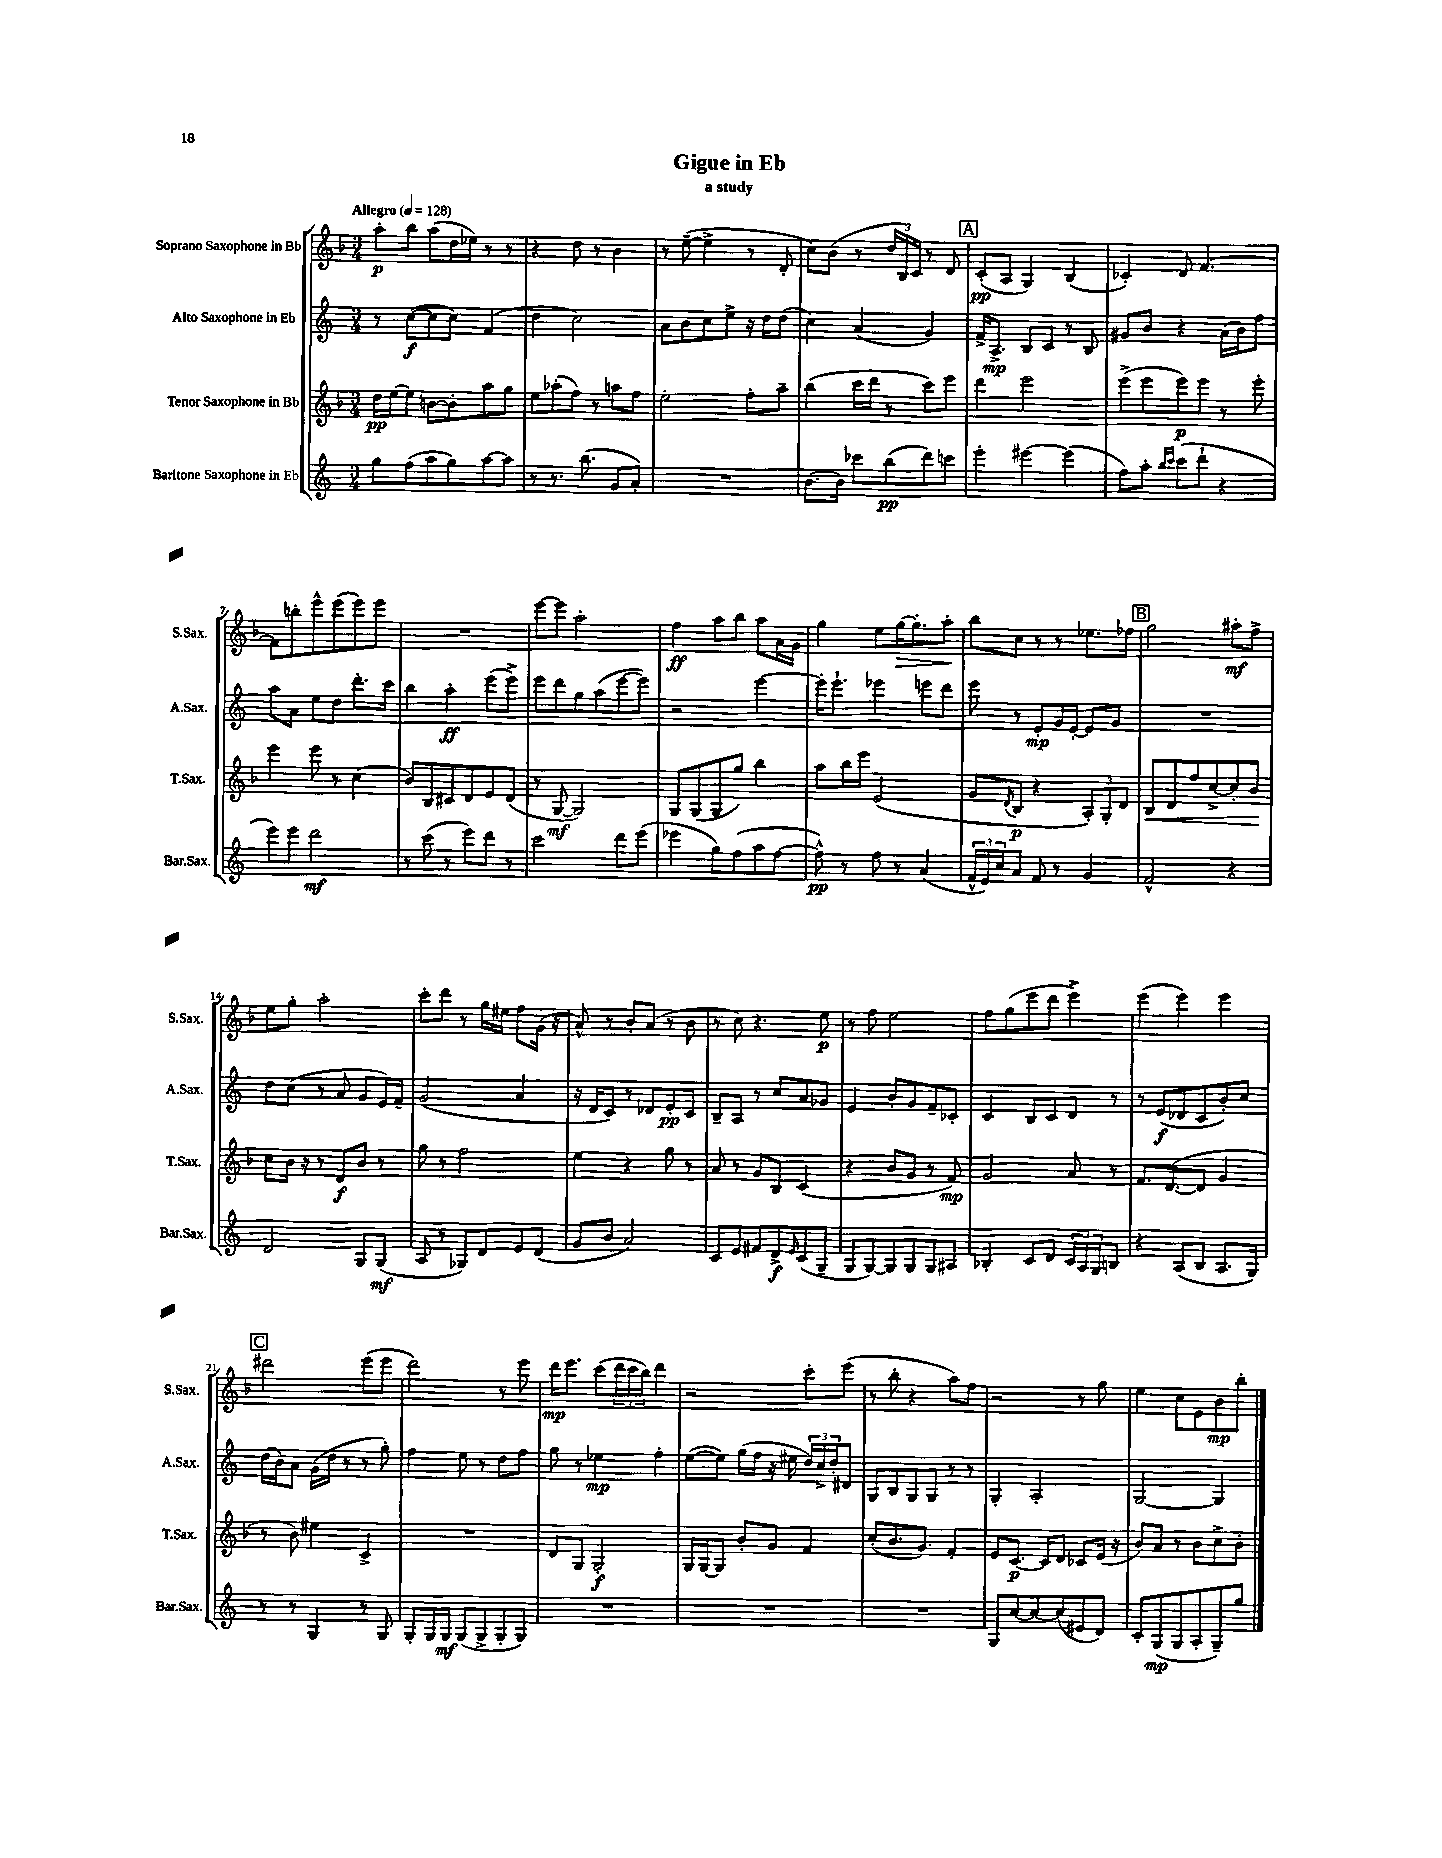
\header { title = "Gigue in Eb" subtitle = "a study" }
<<
\new StaffGroup <<
\new Staff = "s0" \with { instrumentName = "Soprano Saxophone in Bb" shortInstrumentName = "S.Sax." } {
    \clef treble \key f \major \numericTimeSignature \time 3/4 \tempo "Allegro" 4 = 128
    a''8-.\p bes''8 a''8( d''16 ees''16) r8 r8 |
    r4 d''8 r8 bes'4 |
    r8 e''8~--( e''4-> r8 d'8-. |
    c''8) bes'8( r8 \tuplet 3/2 { d''16 bes16) c'16 } r8 d'8 |
    \mark \markup { \box "A" } c'8-.\pp( a8 g4) bes4( |
    ces'4-.) d'8 f'4.~ |
    f'8 b''8-. e'''8-^ e'''8( e'''8) e'''8 |
    R2. |
    e'''8~ e'''8 a''2-. |
    f''4\ff a''8 bes''8 a''8 a'16 g'16 |
    g''4 e''8 g''16~\> g''8.-. a''8-.\! |
    bes''8 c''8 r8 r8 ees''8. fes''16 |
    \mark \markup { \box "B" } g''2 ais''8-.\mf f''8-> |
    e''8 g''8-. a''2-. |
    c'''8-. d'''8 r8 g''16 eis''16 f''8 g'16( r16 |
    a'8-^) r8 bes'8-. a'8( r8 bes'8 |
    r8 c''8) r4. e''8\p |
    r8 f''8 e''2 |
    f''8 g''8( e'''8 d'''8 e'''4->) |
    e'''4( e'''4) e'''4 |
    \mark \markup { \box "C" } dis'''2 e'''8( e'''8 |
    d'''2) r8 e'''8 |
    d'''16\mp e'''8. c'''8( \tuplet 3/2 { d'''16 c'''16 bes''16) } d'''4 |
    r2 c'''8-. e'''8( |
    r8 bes''8-. r4 a''8) f''8 |
    r2 r8 g''8 |
    e''4 c''8 e'8 bes'8\mp bes''8-. \bar "|." |
}
\new Staff = "s1" \with { instrumentName = "Alto Saxophone in Eb" shortInstrumentName = "A.Sax." } {
    \clef treble \key c \major \numericTimeSignature \time 3/4
    r8 c''8~\f( c''8 c''8) f'4( |
    d''4 c''2) |
    a'8 b'8 c''8 e''8-> r16 d''16 d''8( |
    c''4) a'4( g'4) |
    \mark \markup { \box "A" } f'16-> a8.->\mp b8 c'8 r8 b8 |
    gis'8 b'8 r4 a'16( b'16) f''8 |
    a''8 a'8 e''8 d''8 d'''8.-. c'''16 |
    b''4 a''4-.\ff e'''8( e'''8->) |
    e'''8 d'''8 g''8 a''8( e'''8~ e'''8) |
    r2 e'''4~ |
    e'''16-. e'''8.-! ees'''4 e'''8 d'''8 |
    e'''8 r8 e'8-.\mp g'16 e'16~-. e'8 g'8 |
    \mark \markup { \box "B" } R2. |
    d''8 c''8( r8 a'8 g'8 e'16) f'16-- |
    g'2( a'4 |
    r16 d'16 c'8) r8 des'8 e'8-.\pp c'8 |
    b8-- a8 r8 c''8 a'8 ges'8 |
    e'4 b'8-. g'8 f'8-- ces'8-. |
    c'4 b8 c'8 d'8 r8 |
    r8 e'8\f( des'8 c'8 b'8-.) c''8 |
    \mark \markup { \box "C" } d''16( b'16) a'8 g'16( d''16 r8 r8 g''8-.) |
    f''4 e''8 r8 d''8 f''8 |
    g''8 r8 ees''4\mp f''4-. |
    e''8~( e''8) g''16( f''16 r16 eis''16 \tuplet 3/2 { d''16) c''16-> d''16-. } dis'8 |
    g8 b8 g8 g8 r8 r8 |
    g4-. a2-. |
    g2~ g4 \bar "|." |
}
\new Staff = "s2" \with { instrumentName = "Tenor Saxophone in Bb" shortInstrumentName = "T.Sax." } {
    \clef treble \key f \major \numericTimeSignature \time 3/4
    d''16\pp e''16~ e''8 b'8~ b'8-. a''8 g''8 |
    e''8 aes''8-.( f''8) r8 a''8 f''8 |
    e''2-. f''8-. a''8-- |
    bes''4( c'''16 d'''16 r8 c'''8) e'''8 |
    \mark \markup { \box "A" } d'''4 e'''2 |
    e'''8->( e'''8 e'''8\p) e'''8 r8 e'''8-. |
    e'''4 e'''8 r8 c''4( |
    bes'8) bes8 cis'8 d'8 e'8 d'8( |
    r8 g8~\mf g2) |
    g8 g8( g8 g''8) bes''4 |
    a''8 bes''16 e'''16 e'2( |
    g'8 \acciaccatura { d'8 } bes8\p r4 \tuplet 3/2 { a8-.) g8-. d'8 } |
    \mark \markup { \box "B" } bes8\< d'8 f''8 c''8~-> c''8-. bes'8\! |
    c''8 bes'16 r16 r8 d'8\f bes'8 r8 |
    g''8 r8 f''2 |
    e''4 r4 g''8 r8 |
    a'8 r8 g'8 bes8 c'4( |
    r4 bes'8 g'8 r8 f'8\mp) |
    g'2 a'8 r8 |
    f'8. d'8.~( d'8 g'4 |
    \mark \markup { \box "C" } r8 bes'8) eis''4 c'4-> |
    R2. |
    d'8 g8 g2-.\f |
    g16 g16~ g8 bes'8-. g'8 f'4 |
    c''8-.( bes'8. g'8.) f'4-. |
    e'8 c'8.~\p c'16 d'8 ces'8 e'16( r16 |
    bes'8) a'8 r8 bes'8 c''8-> bes'8-. \bar "|." |
}
\new Staff = "s3" \with { instrumentName = "Baritone Saxophone in Eb" shortInstrumentName = "Bar.Sax." } {
    \clef treble \key c \major \numericTimeSignature \time 3/4
    g''8 f''8( a''8 g''8) a''8~ a''8 |
    r8 r8. b''8.( g'8 a'8-.) |
    R2. |
    b'8.~ b'16 ces'''8 b''8\pp( d'''8) c'''8 |
    \mark \markup { \box "A" } e'''4-. eis'''4~ eis'''4( |
    f''8) a''8-. \grace { b''16 c'''16 } c'''8( d'''8-! r4 |
    e'''8) e'''8 d'''2\mf |
    r8 c'''8( r8 e'''8) d'''8 r8 |
    c'''2 d'''8 e'''8( |
    ees'''4 g''8) f''8( a''8 f''8~ |
    f''8-^\pp) r8 f''8 r8 a'4( |
    \tuplet 3/2 { f'16-^ e'16) c''16 } a'8 f'8 r8 g'4 |
    \mark \markup { \box "B" } f'2-^ r4 |
    d'2 g8 g8\mf( |
    a8 r8 ges8) d'8 e'8 d'8( |
    g'8 b'8 a'2) |
    c'8 e'8 fis'8 d'8->\f \grace { e'16 } c'8( g8-- |
    g8 g8~) g8 g8 g8 ais8 |
    bes4-. c'8 d'8 \tuplet 3/2 { c'16 a16 g16 } b8 |
    r4 a8( b8 a8. g16) |
    \mark \markup { \box "C" } r8 r8 g4 r8 g8 |
    g8-. g16 g16\mf g8( g8-> g8-. g8) |
    R2. |
    R2. |
    R2. |
    g8 c''8~ c''8~ c''8( eis'8 d'8) |
    c'8-. g8\mp( g8 a8-. g8--) g''8 \bar "|." |
}
>>
>>
